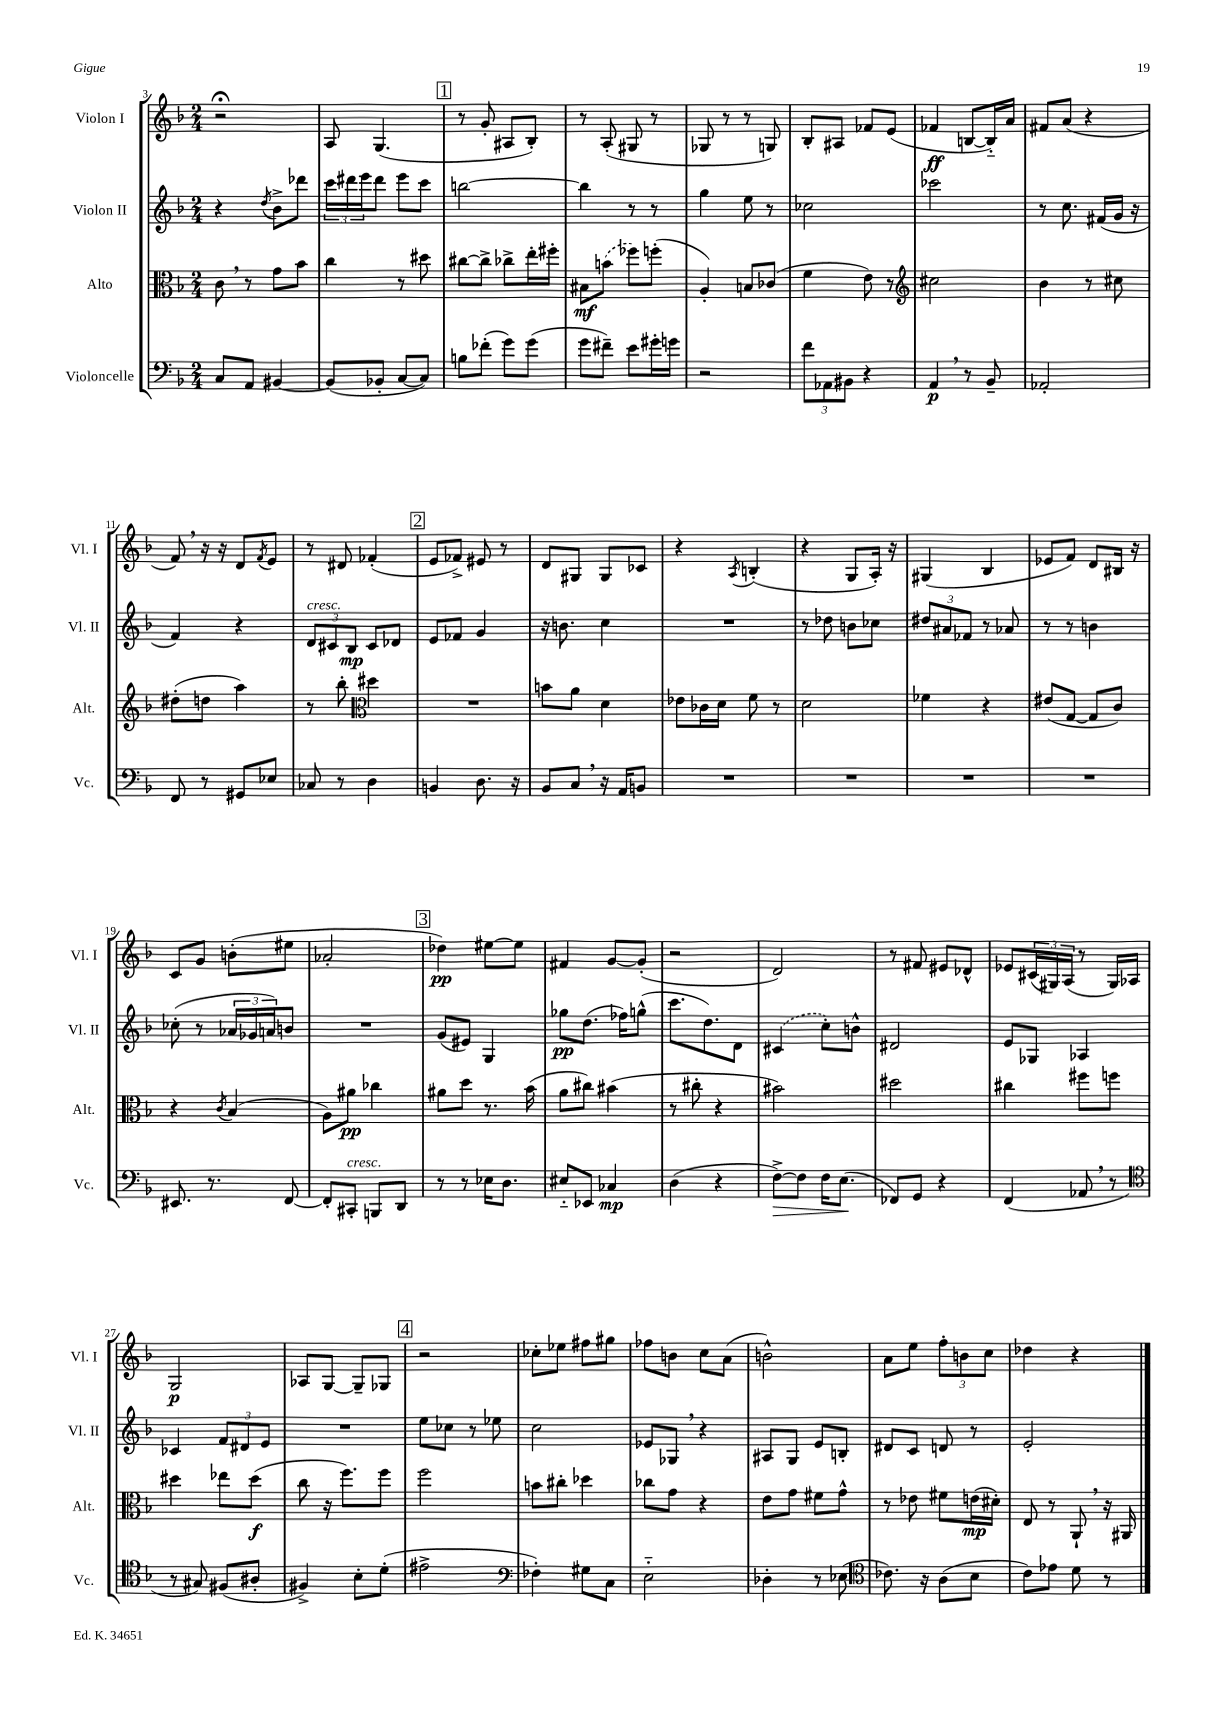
<<
\new StaffGroup <<
\new Staff = "s0" \with { instrumentName = "Violon I" shortInstrumentName = "Vl. I" } {
    \clef treble \key f \major \numericTimeSignature \time 2/4
    r2\fermata |
    a8 g4.( |
    \mark \markup { \box "1" } r8 g'8-. ais8 bes8-.) |
    r8 a8-.( gis8 r8 |
    ges8 r8 r8 g8) |
    bes8-. ais8 fes'8 e'8( |
    fes'4\ff b8~ b16-_) a'16 |
    fis'8 a'8( r4 |
    f'8) \breathe r16 r16 d'8 \acciaccatura { f'8 } e'8 |
    r8 dis'8 fes'4-.( |
    \mark \markup { \box "2" } e'8 fes'8->) eis'8 r8 |
    d'8 gis8 gis8 ces'8 |
    r4 \acciaccatura { a8 } b4-.( |
    r4 g8 a16-.) r16 |
    gis4( bes4 |
    ees'8 f'8) d'8 bis16 r16 |
    c'8 g'8 b'8-.( eis''8 |
    aes'2-. |
    \mark \markup { \box "3" } des''4\pp) eis''8~ eis''8 |
    fis'4 g'8~ g'8-.( |
    r2 |
    d'2) |
    r8 fis'8 eis'8 des'8-^ |
    ees'8 \tuplet 3/2 { cis'16( gis16) a16( } r8 gis16) aes16 |
    g2\p |
    aes8 g8~ g8-- ges8 |
    \mark \markup { \box "4" } r2 |
    ces''8-. ees''8 fis''8 gis''8 |
    fes''8 b'8 c''8 a'8( |
    b'2-^) |
    a'8 e''8 \tuplet 3/2 { f''8-. b'8 c''8 } |
    des''4 r4 \bar "|." |
}
\new Staff = "s1" \with { instrumentName = "Violon II" shortInstrumentName = "Vl. II" } {
    \clef treble \key f \major \numericTimeSignature \time 2/4
    r4 \acciaccatura { d''8 } bes'8-> des'''8 |
    \tuplet 3/2 { c'''16 dis'''16 e'''16 } dis'''8 e'''8 c'''8 |
    \mark \markup { \box "1" } b''2~ |
    b''4 r8 r8 |
    g''4 e''8 r8 |
    ces''2 |
    ces'''2 |
    r8 c''8. fis'16( g'16 r16 |
    f'4) r4 |
    \tuplet 3/2 { d'8^\markup { \italic "cresc." } cis'8 bes8\mp } cis'8 des'8 |
    \mark \markup { \box "2" } e'8 fes'8 g'4 |
    r16 b'8. c''4 |
    R2 |
    r8 des''8 b'8 ces''8 |
    \tuplet 3/2 { dis''8 ais'8 fes'8 } r8 aes'8 |
    r8 r8 b'4 |
    ces''8-.( r8 \tuplet 3/2 { aes'16 ges'16 a'16) } b'8 |
    R2 |
    \mark \markup { \box "3" } g'8( eis'8) g4 |
    ges''8\pp d''8.( fes''16) g''8-^( |
    c'''8. d''8.) d'8 |
    \once \slurDashed cis'4( c''8-.) b'8-^ |
    dis'2 |
    e'8 ges8 aes4 |
    ces'4 \tuplet 3/2 { f'8 dis'8 e'8 } |
    R2 |
    \mark \markup { \box "4" } e''8 ces''8 r8 ees''8 |
    c''2 |
    ees'8 ges8 \breathe r4 |
    ais8 g8 e'8 b8-. |
    dis'8 c'8 d'8 r8 |
    e'2-. \bar "|." |
}
\new Staff = "s2" \with { instrumentName = "Alto" shortInstrumentName = "Alt." } {
    \clef alto \key f \major \numericTimeSignature \time 2/4
    c'8 \breathe r8 g'8 bes'8 |
    c''4 r8 dis''8 |
    \mark \markup { \box "1" } cis''8~ cis''8-> ces''8-> e''16-. fis''16-. |
    bis8\mf \once \slurDashed b'8( fes''8) f''8-.( |
    a4-.) b8 ces'8( |
    f'4 e'8) r8 |
    \clef treble cis''2 |
    bes'4 r8 cis''8 |
    dis''8-.( d''8 a''4) |
    r8 bes''8-. \clef alto dis''4 |
    \mark \markup { \box "2" } R2 |
    b'8 a'8 d'4 |
    ees'8 ces'16 d'16 f'8 r8 |
    d'2 |
    fes'4 r4 |
    eis'8( g8~ g8 c'8) |
    r4 \acciaccatura { c'8 } bes4( |
    a8) ais'8\pp ces''4 |
    \mark \markup { \box "3" } ais'8 d''8 r8. bes'16( |
    a'8 cis''8) bis'4( |
    r8 cis''8-. r4 |
    bis'2) |
    dis''2 |
    cis''4 fis''8 f''8 |
    dis''4 ees''8 dis''8\f( |
    c''8 r16 f''8.) f''8 |
    \mark \markup { \box "4" } f''2 |
    b'8 cis''8-. des''4 |
    ces''8 g'8 r4 |
    e'8 g'8 fis'8 g'8-^ |
    r8 ees'8 fis'8 e'16\mp( dis'16-.) |
    e8 r8 a,8-! \breathe r16 ais,16 \bar "|." |
}
\new Staff = "s3" \with { instrumentName = "Violoncelle" shortInstrumentName = "Vc." } {
    \clef bass \key f \major \numericTimeSignature \time 2/4
    c8 a,8 bis,4~ |
    bis,8( bes,8-. c8~ c8) |
    \mark \markup { \box "1" } b8 fes'8-.( g'8) g'8( |
    g'8 fis'8--) e'8 gis'16-. g'16 |
    r2 |
    \tuplet 3/2 { f'8 aes,8 bis,8 } r4 |
    a,4\p \breathe r8 bes,8-- |
    aes,2-. |
    f,8 r8 gis,8 ees8 |
    ces8 r8 d4 |
    \mark \markup { \box "2" } b,4 d8. r16 |
    bes,8 c8 \breathe r16 a,16 b,8 |
    R2 |
    R2 |
    R2 |
    R2 |
    eis,8. r8. f,8~ |
    f,8-. cis,8-.^\markup { \italic "cresc." } b,,8 d,8 |
    \mark \markup { \box "3" } r8 r8 ees16 d8. |
    eis8-_ ees,8 ces4\mp |
    d4( r4 |
    f8~->\>) f8 f16 e8.\!( |
    fes,8) g,8 r4 |
    f,4( aes,8 \breathe r8 |
    \clef tenor r8 gis8) fis8( ais8-. |
    fis4->) bes8-. d'8-.( |
    \mark \markup { \box "4" } eis'2-> |
    \clef bass fes4-.) gis8 c8 |
    e2-_ |
    des4-. r8 ees8( |
    \clef tenor ces'8.) r16 a8( bes8 |
    c'8) ees'8 d'8 r8 \bar "|." |
}
>>
>>
\layout { \context { \Score currentBarNumber = #3 } }
